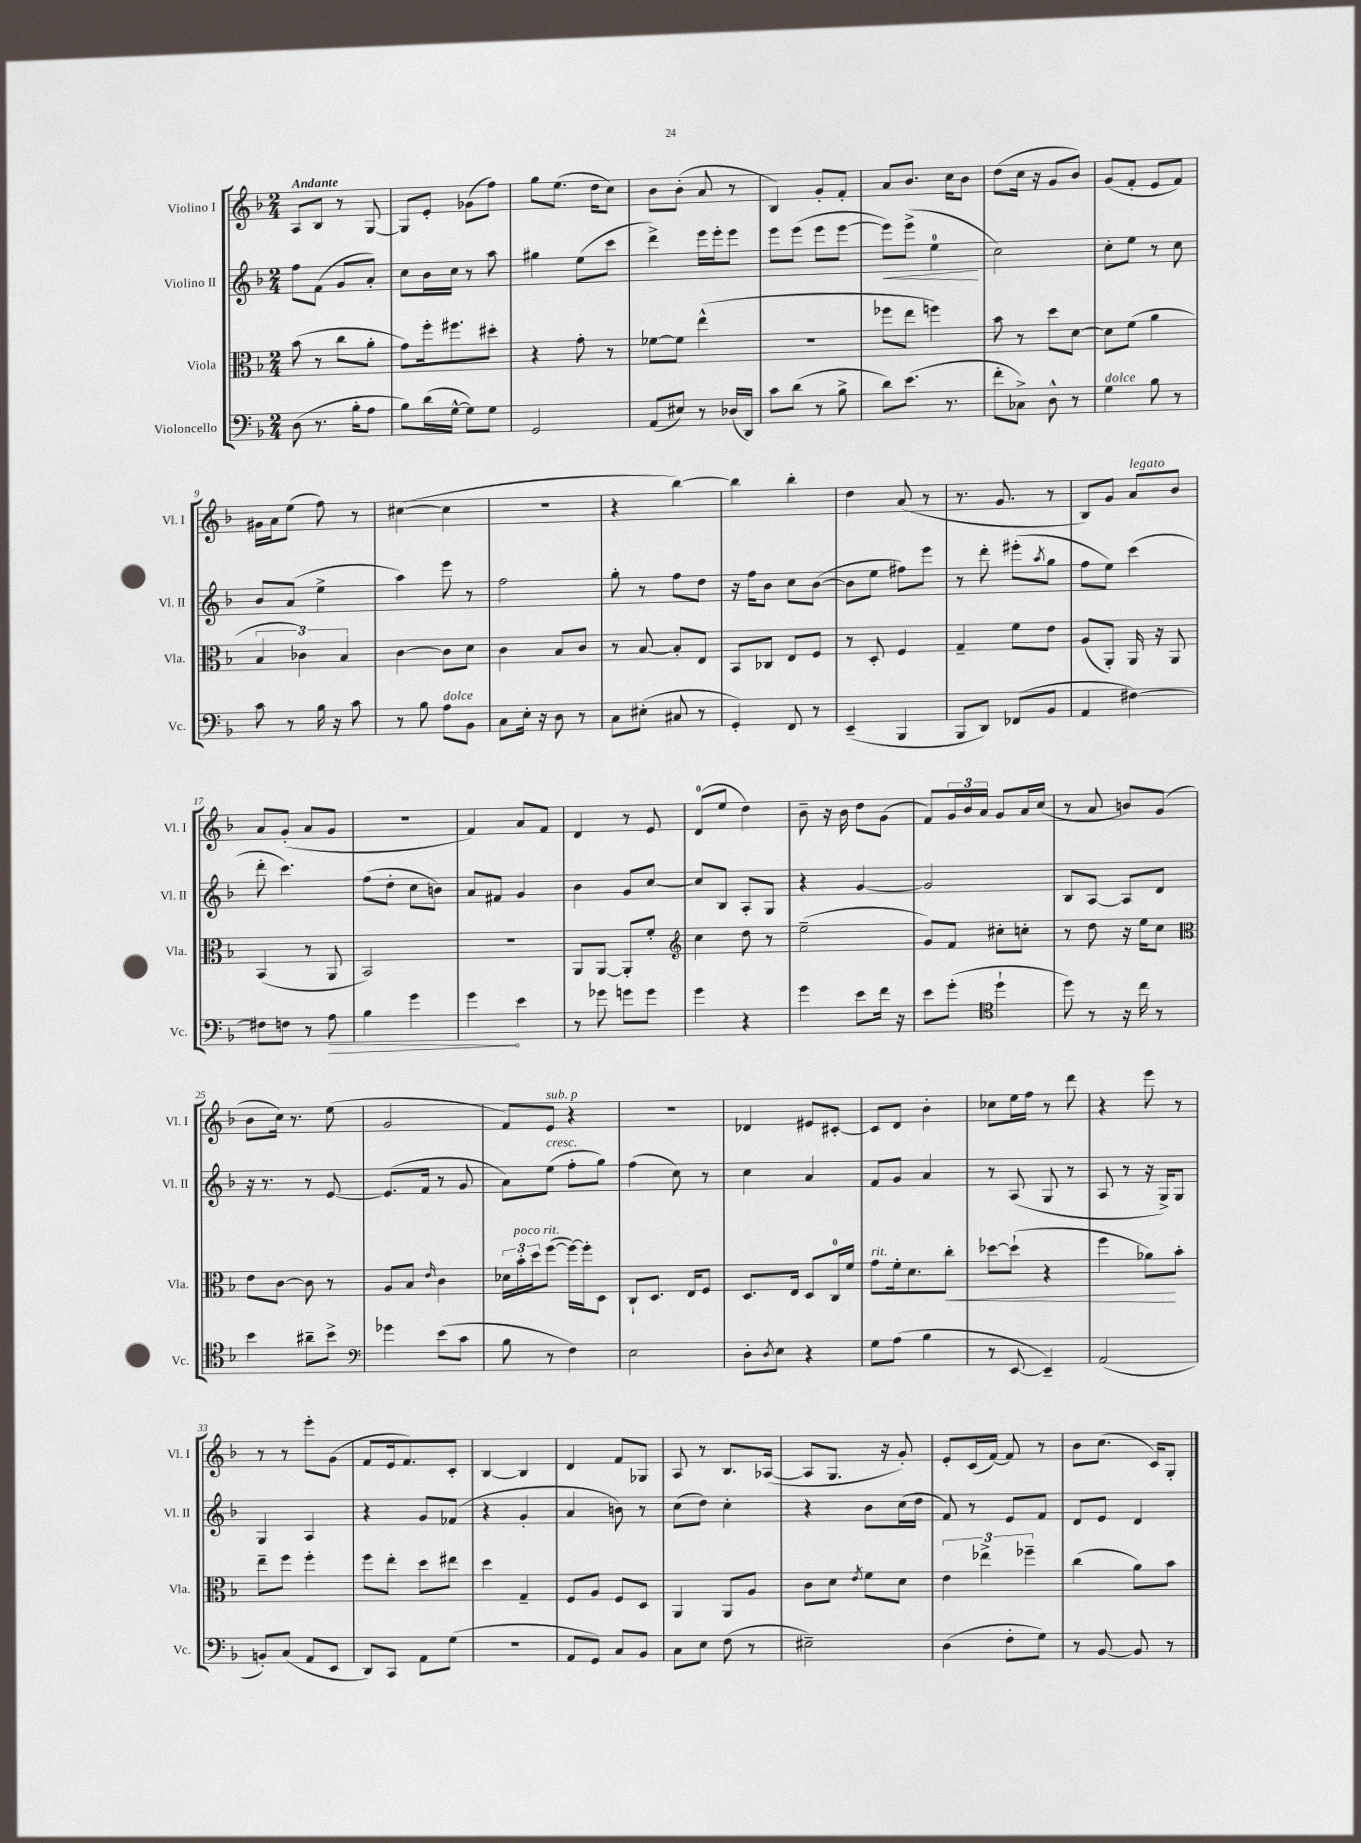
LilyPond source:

<<
\new StaffGroup <<
\new Staff = "s0" \with { instrumentName = "Violino I" shortInstrumentName = "Vl. I" } {
    \clef treble \key f \major \numericTimeSignature \time 2/4 \tempo "Andante"
    a8 bes8 r8 g8~ |
    g8 e'8-. ges'8( f''8) |
    g''8 e''8.( d''16 c''8) |
    bes'8 bes'8-.( a'8 r8 |
    bes4) g'8-. f'8-. |
    a'8 bes'8. c''16 bes'8 |
    d''8( c''16 r16 g'8 bes'8) |
    g'8( f'8-. e'8 f'8) |
    gis'16 a'16 e''8( f''8) r8 |
    cis''4~( cis''4 |
    r2 |
    r4 bes''4~) |
    bes''4 bes''4-. |
    d''4 a'8( r8 |
    r8. g'8. r8 |
    bes8) g'8 a'8^\markup { \italic "legato" } bes'8 |
    a'8 g'8-.( a'8 g'8 |
    r2 |
    f'4) a'8 f'8 |
    d'4 r8 e'8 |
    d'8-0( e''8 d''4) |
    bes'8-- r16 bes'16 d''8 g'8( |
    f'8) \tuplet 3/2 { g'16 bes'16 a'16 } g'8 a'16 c''16( |
    r8 a'8 b'8) g'8( |
    bes'8 c''16) r8. e''8( |
    g'2 |
    f'8) e'8^\markup { \italic "sub. p" } r4 |
    R2 |
    des'4 eis'8 cis'8~-. |
    cis'8 d'8 bes'4-. |
    ces''8 e''16 f''16 r8 d'''8 |
    r4 e'''8 r8 |
    r8 r8 e'''8-. g'8( |
    f'8 e'16 f'8.) c'8-. |
    bes4~ bes4 |
    d'4 f'8 ges8 |
    a8 r8 bes8. aes16~( |
    aes8 g8. r16 g'8-.) |
    e'8-. c'16( f'16~) f'8 r8 |
    bes'8 c''8.( c'16) g8-. \bar "|." |
}
\new Staff = "s1" \with { instrumentName = "Violino II" shortInstrumentName = "Vl. II" } {
    \clef treble \key f \major \numericTimeSignature \time 2/4
    f''8 f'8( g'8 a'8-.) |
    c''8 bes'16 c''16 r8 a''8 |
    gis''4 e''8( c'''8 |
    d'''4->) e'''16 e'''16-. e'''8 |
    e'''8 e'''8( e'''8 e'''8~ |
    e'''8\<) e'''8->( e''4-0\! |
    c''2) |
    c''8-. e''8 r8 c''8 |
    bes'8 a'8( e''4-> |
    a''4) e'''8 r8 |
    f''2 |
    g''8-. r8 f''8 d''8 |
    r16 f''16 bes'8 c''8 bes'8~( |
    bes'8 e''8 fis''8) e'''8 |
    r8 d'''8-. eis'''8-.( \acciaccatura { a''8 } g''8 |
    f''8 e''8) c'''4( |
    d'''8-. c'''4.) |
    f''8( d''8-. c''8 b'8) |
    a'8 fis'8 g'4 |
    bes'4 g'8 c''8~ |
    c''8 bes8 a8-. g8 |
    r4 g'4~ |
    g'2 |
    bes8 a8~ a8 d'8 |
    r16 r8. r8 e'8~ |
    e'8.( f'16 r8 g'8 |
    a'8) e''8^\markup { \italic "cresc." }( f''8-. g''8) |
    f''4( c''8) r8 |
    c''4 a'4 |
    f'8 g'8 a'4 |
    r8 a8( g8 r8 |
    a8 r8 r16 g16->) g8 |
    g4 a4 |
    r4 g'8 fes'8( |
    r4 g'4-. |
    a'4 b'8) r8 |
    c''8( d''8) c''4-. |
    r4 bes'8 c''16( d''16 |
    f'8) r8 e'8 f'8 |
    d'8 e'8 d'4 \bar "|." |
}
\new Staff = "s2" \with { instrumentName = "Viola" shortInstrumentName = "Vla." } {
    \clef alto \key f \major \numericTimeSignature \time 2/4
    bes'8( r8 c''8 a'8-. |
    g'8) f''16-. fis''8. dis''8-. |
    r4 g'8-. r8 |
    fes'8~ fes'8 e''4-^( |
    r2 |
    fes''8 e''8 f''4) |
    bes'8 r8 d''8 d'8~ |
    d'8 f'8( a'4 |
    \tuplet 3/2 { bes4 ces'4) bes4 } |
    c'4~ c'8 d'8 |
    c'4 bes8 c'8 |
    r8 bes8~ bes8-. e8 |
    bes,8 ces8 e8 f8 |
    r8 d8-. f4 |
    g4-- f'8 e'8 |
    a8( a,8-.) a,16 r16 a,8 |
    bes,4( r8 a,8 |
    bes,2) |
    R2 |
    a,8 a,8~ a,8-. f'8-. |
    \clef treble c''4 d''8 r8 |
    e''2--( |
    g'8) f'8 cis''8-. c''8-. |
    r8 d''8 r16 e''16 c''8 |
    \clef alto e'8 c'8~ c'8 r8 |
    a8 bes8 \grace { e'16 } c'4 |
    \tuplet 3/2 { des'16 bes'16-.^\markup { \italic "poco rit." } d''16 } f''8~( f''16~) f''16-. d8 |
    c8-! d8. e16 f8 |
    d8. e16 d8 c16-0 f'16 |
    g'8^\markup { \italic "rit." } f'16-. d'8. c''8-.\< |
    des''8~ des''8-!( r4 |
    f''4 aes'8\!) bes'8-. |
    e''8-- f''8 f''4-. |
    f''8 e''8-. d''8 eis''8 |
    d''4 g4-- |
    f8 a8 f8 d8 |
    a,4 a,8 a8 |
    c'8 d'8 \acciaccatura { e'8 } f'8 d'8 |
    \tuplet 3/2 { e'4 ees''4-> fes''4-- } |
    c''4( a'8) bes'8 \bar "|." |
}
\new Staff = "s3" \with { instrumentName = "Violoncello" shortInstrumentName = "Vc." } {
    \clef bass \key f \major \numericTimeSignature \time 2/4
    d8( r8. bes16-. a8 |
    bes8) d'16( g16~-^ g8) g8 |
    g,2 |
    a,8( eis8) r8 des16( d,16) |
    c'8 d'8( r8 bes8-> |
    d'8) e'8.( r8. |
    f'8-. ces8->) d8-^ r8 |
    g4^\markup { \italic "dolce" } bes8 r8 |
    c'8 r8 bes16 r16 c'8 |
    r8 bes8 a8^\markup { \italic "dolce" } bes,8 |
    c8 e16-. r16 d8 r8 |
    c8 eis8-.( cis8 r8 |
    g,4-.) f,8 r8 |
    e,4--( bes,,4 |
    bes,,8 d,8) fes,8( bes,8 |
    a,4 fis4~) |
    fis8 f8 r8 \once \override Hairpin.circled-tip = ##t a8\> |
    bes4 g'4 |
    g'4\! e'4 |
    r8 ges'8 g'8 g'8 |
    g'4 r4 |
    g'4 e'8 f'16 r16 |
    e'8 g'8-.( \clef tenor d''4-! |
    d''8) r8 r16 c''16 r8 |
    bes'4 ais'8-- bes'8-> |
    \clef bass ges'4 e'8( c'8 |
    bes8 r8 f4) |
    e2 |
    d8-. \acciaccatura { d8 } e8 r4 |
    g8 a8( bes4 |
    r8 e,8~ e,4--) |
    a,2( |
    b,8-.) c8( a,8 e,8 |
    d,8) c,8 a,8 g8( |
    R2 |
    a,8 g,8) c8 bes,8 |
    c8 e8 f8( r8 |
    eis2--) |
    d4( f8-. g8) |
    r8 bes,8~ bes,8 r8 \bar "|." |
}
>>
>>
